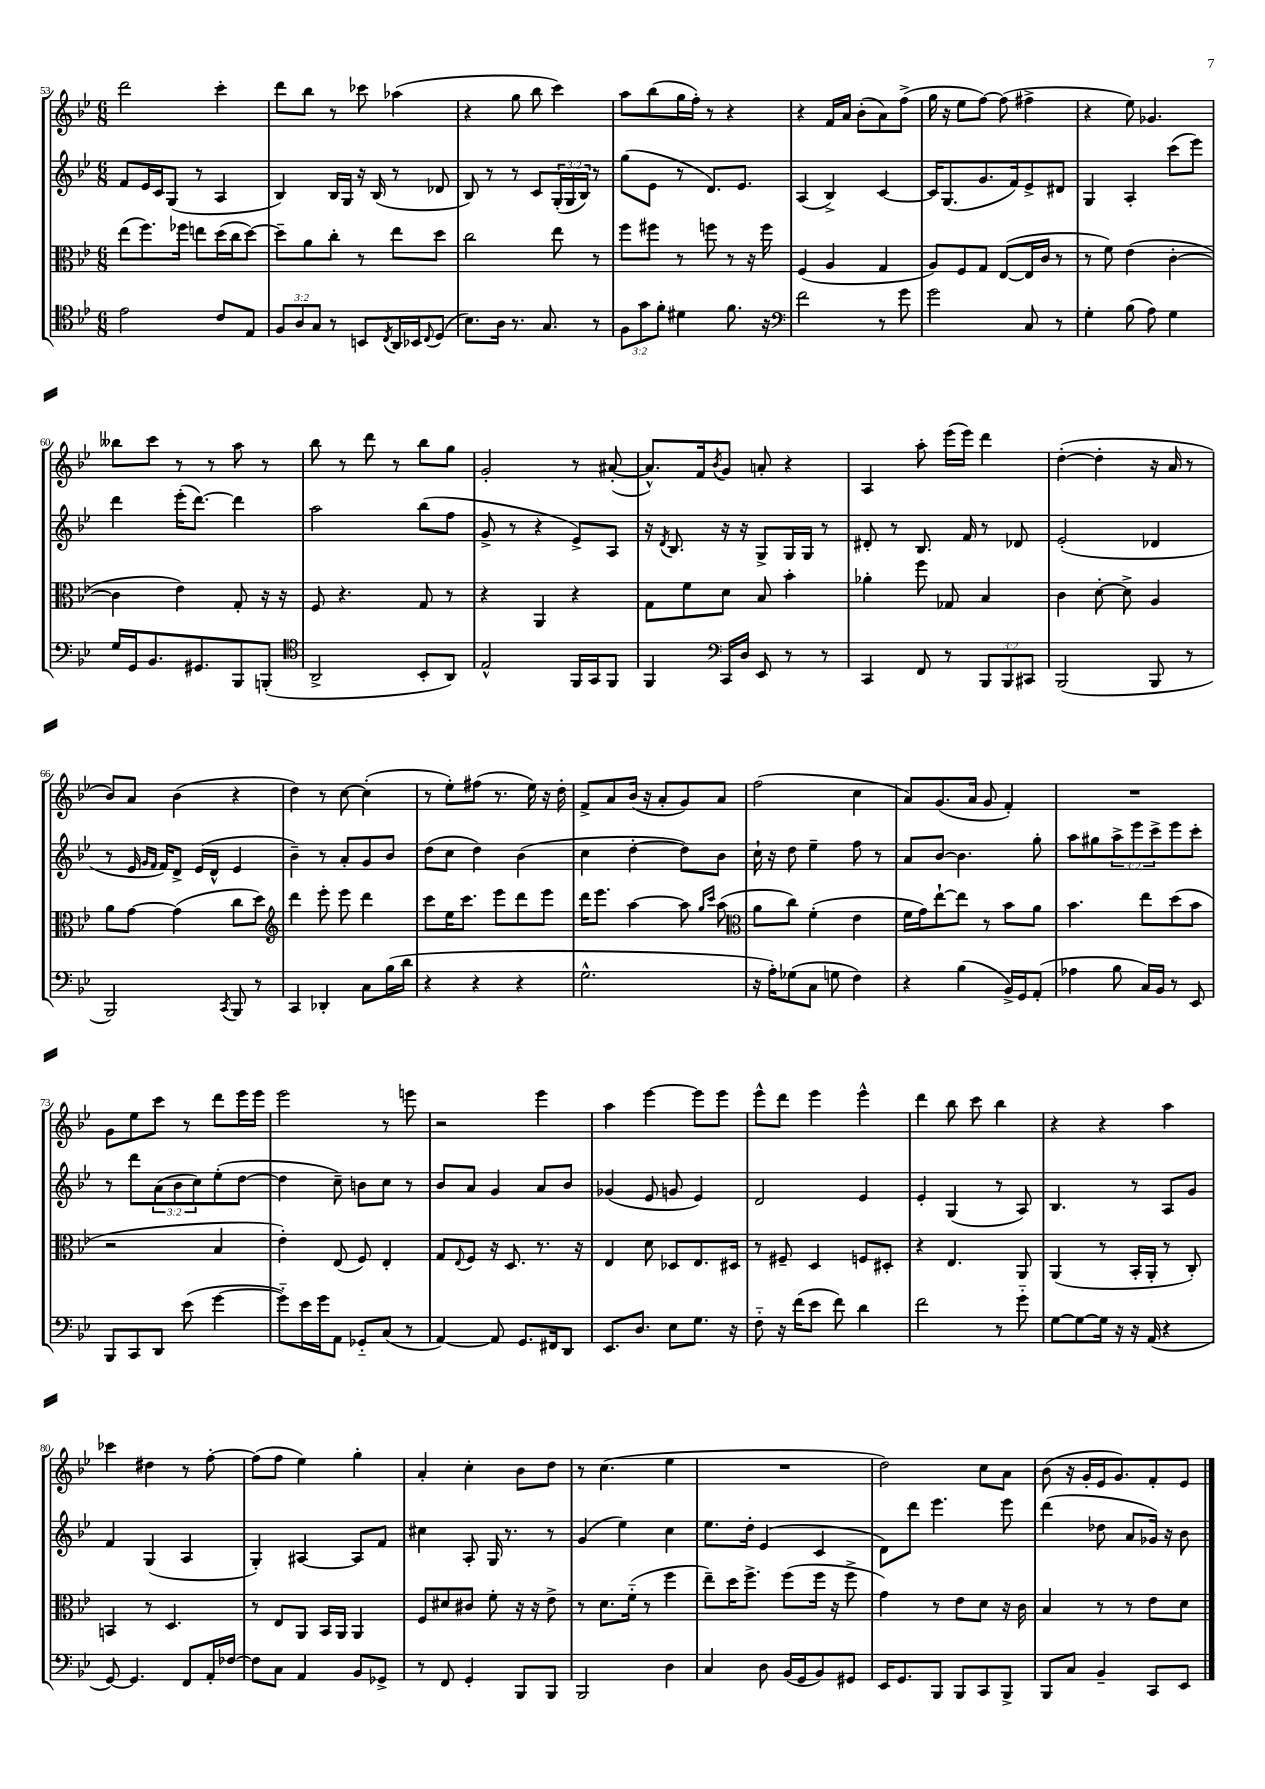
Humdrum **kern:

**kern	**kern	**kern	**kern
*staff4	*staff3	*staff2	*staff1
*clefC4	*clefC3	*clefG2	*clefG2
*k[b-e-]	*k[b-e-]	*k[b-e-]	*k[b-e-]
*M6/8	*M6/8	*M6/8	*M6/8
2e-\	(8ee-\L	8f/L	2ddd\
.	8.ff\)	16e-/L	.
.	.	16c/J	.
.	.	(8G/J	.
.	16ff-\Jk	.	.
.	8ee\L	8r	.
8c/L	(16dd\L	4A/	4ccc'\
.	16cc\J	.	.
8E-/J	[8dd\J)	.	.
=	=	=	=
12F/L	8dd~\]L	4B-/)	8ddd\L
12A/	.	.	.
.	8a\	.	8bb-\J
12G/J	.	.	.
8r	8cc'\J	16B-/LL	8r
.	.	16G/JJ	.
8BB/L	8r	16r	8ccc-\
.	.	(16B-/	.
8qC/	.	.	.
16AA/L	8ee-\L	8r	(4aa-\
16BB-/J	.	.	.
8qqC/	.	.	.
(8D/J	8dd\J	8d-/	.
=	=	=	=
8.B-\L)	2cc\	8B-/)	4r
.	.	8r	.
16A\Jk	.	.	.
8.r	.	8r	8gg\
.	.	8c/L	8bb-\
8.G/	.	.	.
.	8ee-\	(24G'/L	4ccc\)
.	.	24G/	.
.	.	24B-/JJ)	.
8r	8r	8r	.
=	=	=	=
12F\L	8ff\L	(8gg\L	8aa\L
12g\	.	.	.
.	8ff#\J	8e-\J	(8bb-\
12f'\J	.	.	.
4d#\	8r	8r	16gg\L
.	.	.	16ff'\JJ)
.	8ff\	8.d/L)	8r
8.f\	8r	.	4r
.	.	8.e-/J	.
.	16r	.	.
16r	16ff\	.	.
=	=	=	=
*clefF4	*	*	*
2f\	(4F/	(4A/	4r
.	4A/	4B-^/)	16f/LL
.	.	.	16a/JJ
.	.	.	(8b-'\L
8r	4G/	[4c/	8a\)
8g\	.	.	(8ff^\J
=	=	=	=
2g\	8A/L)	16c/]LK	16gg\
.	.	(8.G/	16r
.	8F/	.	8ee-\L
.	8G/J	8.g/	[8ff\J)
.	([8E-/L	.	(8ff\]
.	.	16f/k)	.
8C/	16E-/]L	8e-^/	4ff#^\
.	16c/JJ	.	.
8r	8r	8d#/J	.
=	=	=	=
4G'\	8r	4G/	4r
.	8f\)	.	.
(8B-\	(4e-\	4A'/	8ee-\)
8A\)	.	.	4.g-/
4G\	[4c'\	(8ccc\L	.
.	.	8eee-\J)	.
=	=	=	=
16G/LL	4c\]	4ddd\	8bb--\L
16GG/J	.	.	.
8.BB-/	.	.	8ccc\J
.	4e-\)	(16eee-'\LK	8r
8.GG#/	.	[8.ddd\J)	.
.	.	.	8r
8BBB-/	8G'/	4ddd\]	8aa\
(8BBB'/J	16r	.	8r
.	16r	.	.
=	=	=	=
*clefC4	*	*	*
2AA^/	8F/	2aa\	8bb-\
.	4.r	.	8r
.	.	.	8ddd\
.	.	.	8r
8BB-'/L	8G/	(8bb-\L	8bb-\L
8AA/J)	8r	8ff\J	8gg\J
=	=	=	=
2E-^^/	4r	8g^/	2g'/
.	.	8r	.
.	4AA/	4r	.
16FF/LL	4r	8e-^/L)	8r
16GG/J	.	.	.
8FF/J	.	8A/J	([8a#'/
=	=	=	=
4FF/	8G\L	16r	8.a#^^/]L)
.	.	8qd/	.
.	.	8.B-/	.
.	8f\	.	.
.	.	.	16f/k
*clefF4	*	*	*
.	.	.	8qb-/
16CC/LL	8d\J	16r	8g/J
16D/JJ	.	16r	.
8EE-/	8B-/	8G^/L	8a'/
8r	4b-'\	16G/L	4r
.	.	16G/JJ	.
8r	.	8r	.
=	=	=	=
4CC/	4a-'\	8d#'/	4A/
.	.	8r	.
8FF/	8ff\	8.B-/	8aa'\
8r	8G-/	.	(16eee-\LL
.	.	16f/	16eee-\JJ)
12BBB-/L	4B-/	8r	4ddd\
12BBB-/	.	.	.
.	.	8d-/	.
12CC#/J	.	.	.
=	=	=	=
(2BBB-/	4c\	(2e-'/	([4dd'\
.	[8d'\	.	4dd'\]
.	8d^\]	.	.
8BBB-/	4A/	4d-/	16r
.	.	.	16a/
8r	.	.	8r
=	=	=	=
2BBB-/)	8a\L	8r	8b-/L)
.	[8g\J	16e-/	8a/J
.	.	16qqg/LL	.
.	.	16qqf/JJ	.
.	.	16f/LK)	.
.	(4g\]	8d^/J	(4b-\
.	.	(16e-/LL	.
.	.	16d^^/JJ	.
8qCC/	.	.	.
8BBB-/	8cc\L	4e-/	4r
8r	8dd\J)	.	.
=	=	=	=
*	*clefG2	*	*
4CC/	4ddd\	4b-~\)	4dd\)
4DD-'/	8eee-'\	8r	8r
.	8eee-\	8a'/L	[8cc\
8C\L	4ddd\	8g/	(4cc'\]
(16B-\L	.	8b-/J	.
16d\JJ	.	.	.
=	=	=	=
4r	8ccc\L	(8dd\L	8r
.	16ee-\K	8cc\J	8ee-'\L)
.	8.ccc\J	.	.
4r	.	4dd\)	(8ff#\J
.	8eee-\L	.	8.r
4r	8ddd\	(4b-\	.
.	.	.	16ee-\)
.	8eee-\J	.	16r
.	.	.	16dd'\
=	=	=	=
2.G^^\	16ddd\LK	4cc\	8f^/L
.	8.eee-\J	.	.
.	.	.	8a/
.	[4aa\	[4dd'\	(16b-/Jk
.	.	.	16r
.	.	.	8a'/L
.	8aa\]	8dd\]L)	8g/)
.	16qqgg/LL	.	.
.	16qqccc/JJ	.	.
.	(8aa\	8b-\J	8a/J
=	=	=	=
*	*clefC3	*	*
16r	8a\L	16cc`\	(2ff\
16A'\LK)	.	16r	.
(8G-\	8cc\J)	8dd\	.
8C\J	(4f'\	4ee-~\	.
8G\	.	.	.
4F\)	4e-\	8ff\	4cc\
.	.	8r	.
=	=	=	=
4r	16f\LL	8a/L	8a/L)
.	16g\J)	.	.
.	[8ee-`\	[8b-/J	(8.g/
(4B-\	8ee-\]J	4.b-\]	.
.	.	.	16a/Jk
.	8r	.	8g/
16BB-^/LL)	8b-\L	.	4f'/)
16GG/J	.	.	.
(8AA'/J	8a\J	8gg'\	.
=	=	=	=
4A-\	4.b-\	8aa\L	2.r
.	.	8gg#\	.
8B-\	.	12aa^\	.
.	.	12eee-\	.
16C/LL)	8ee-\L	.	.
.	.	12ccc^\	.
16BB-/JJ	.	.	.
8r	(8dd\	8eee-\	.
8EE-/	8b-\J	8ccc'\J	.
=	=	=	=
8BBB-/L	2r	8r	8g\L
8CC/	.	8ddd\L	8ee-\
8DD/J	.	(12a\	8ccc\J
.	.	12b-\	.
(8e-\	.	.	8r
.	.	12cc\)	.
[4g\	4B-/	(8ee-'\	8ddd\L
.	.	[8dd\J	16eee-\L
.	.	.	16eee-\JJ
=	=	=	=
8g'~\]L)	4e-'\)	4dd\]	2eee-\
16e-\L	.	.	.
16g\J	.	.	.
8AA\J	(8E-/	8cc~\)	.
8GG-'~/L	8F/)	8b\L	.
(8C/J	4E-'/	8cc\J	8r
8r	.	8r	8eee\
=	=	=	=
[4AA/)	8G/L	8b-/L	2r
.	8qqE-/	.	.
.	8F/J	8a/J	.
8AA/]	16r	4g/	.
.	8.D/	.	.
8.GG/L	.	.	.
.	8.r	8a/L	4eee-\
16FF#/k	.	.	.
8DD/J	.	8b-/J	.
.	16r	.	.
=	=	=	=
8.EE-/L	4E-/	(4g-/	4aa\
8.D/J	.	.	.
.	8d\	8e-/	[4eee-\
8E-\L	8D-/L	8g/	.
8.G\J	8.E-/	4e-/)	8eee-\]L
.	.	.	8eee-\J
16r	16D#/Jk	.	.
=	=	=	=
8F'~\	8r	2d/	8eee-^^\L
16r	8F#~/	.	8ddd\J
(16f\LK	.	.	.
8e-\J	4D/	.	4eee-\
8f\)	.	.	.
4d\	8F/L	4e-/	4eee-^^\
.	8D#'/J	.	.
=	=	=	=
2f\	4r	4e-'/	4ddd\
.	4.E-/	(4G/	8bb-\
.	.	.	8ccc\
8r	.	8r	4bb-\
8g'~\	8AA/	8A/)	.
=	=	=	=
[8G\L	(4AA/	4.B-/	4r
8G\_	.	.	.
16G\]Jk	8r	.	4r
16r	.	.	.
16r	16BB-'/LL	8r	.
(16AA/	16AA'/JJ	.	.
4r	8r	8A/L	4aa\
.	8C'/)	8g/J	.
=	=	=	=
[8GG/)	4BB/	4f/	4ccc-\
4.GG/]	.	.	.
.	8r	(4G/	4dd#\
.	4.D/	.	.
8FF/L	.	4A/	8r
16AA'/L	.	.	[8ff'\
[16F-/JJ	.	.	.
=	=	=	=
8F-\]L	8r	4G'/)	(8ff\]L
8C\J	8E-/L	.	8ff\J
4AA/	8AA/J	[4A#/	4ee-\)
.	16BB-/LL	.	.
.	16AA/JJ	.	.
8BB-/L	4AA/	8A#/]L	4gg'\
8GG-^/J	.	8f/J	.
=	=	=	=
8r	8F/L	4cc#\	4a'/
8FF/	8d#/	.	.
4GG'/	8c#/J	8A'/	4cc'\
.	8f'\	16G/	.
.	.	8.r	.
8BBB-/L	16r	.	8b-\L
.	16r	.	.
8BBB-/J	8e-^\	8r	8dd\J
=	=	=	=
2BBB-/	8r	(4g/	8r
.	8.d\L	.	(4.cc\
.	.	4ee-\)	.
.	(16f'~\Jk	.	.
.	8r	.	.
4D\	4ff\	4cc\	4ee-\
=	=	=	=
4C/	8ee-~\L)	8.ee-\L	2.r
.	16dd\K	.	.
.	8.ff^\J	16dd'\Jk	.
8D\	.	(4e-/	.
(16BB-/LL	(8ff\L	.	.
16GG/J	.	.	.
8BB-/)	16ff\Jk	4c/	.
.	16r	.	.
8GG#/J	8ff^\	.	.
=	=	=	=
16EE-/LK	4g\)	8d\L)	2dd\)
8.GG/	.	.	.
.	.	8ddd\J	.
8BBB-/J	8r	4.eee-\	.
8BBB-/L	8e-\L	.	.
8CC/	8d\J	.	8cc\L
8BBB-^/J	16r	8eee-\	8a\J
.	16c\	.	.
=	=	=	=
8BBB-/L	4B-/	(4ddd\	(8b-\
8C/J	.	.	16r
.	.	.	16g'/LL
4BB-~/	8r	8dd-\	16e-/J
.	.	.	8.g/)
.	8r	8a/L	.
8CC/L	8e-\L	16g-/Jk)	8f'/
.	.	16r	.
8EE-/J	8d\J	8b-\	8e-/J
==	==	==	==
*-	*-	*-	*-
